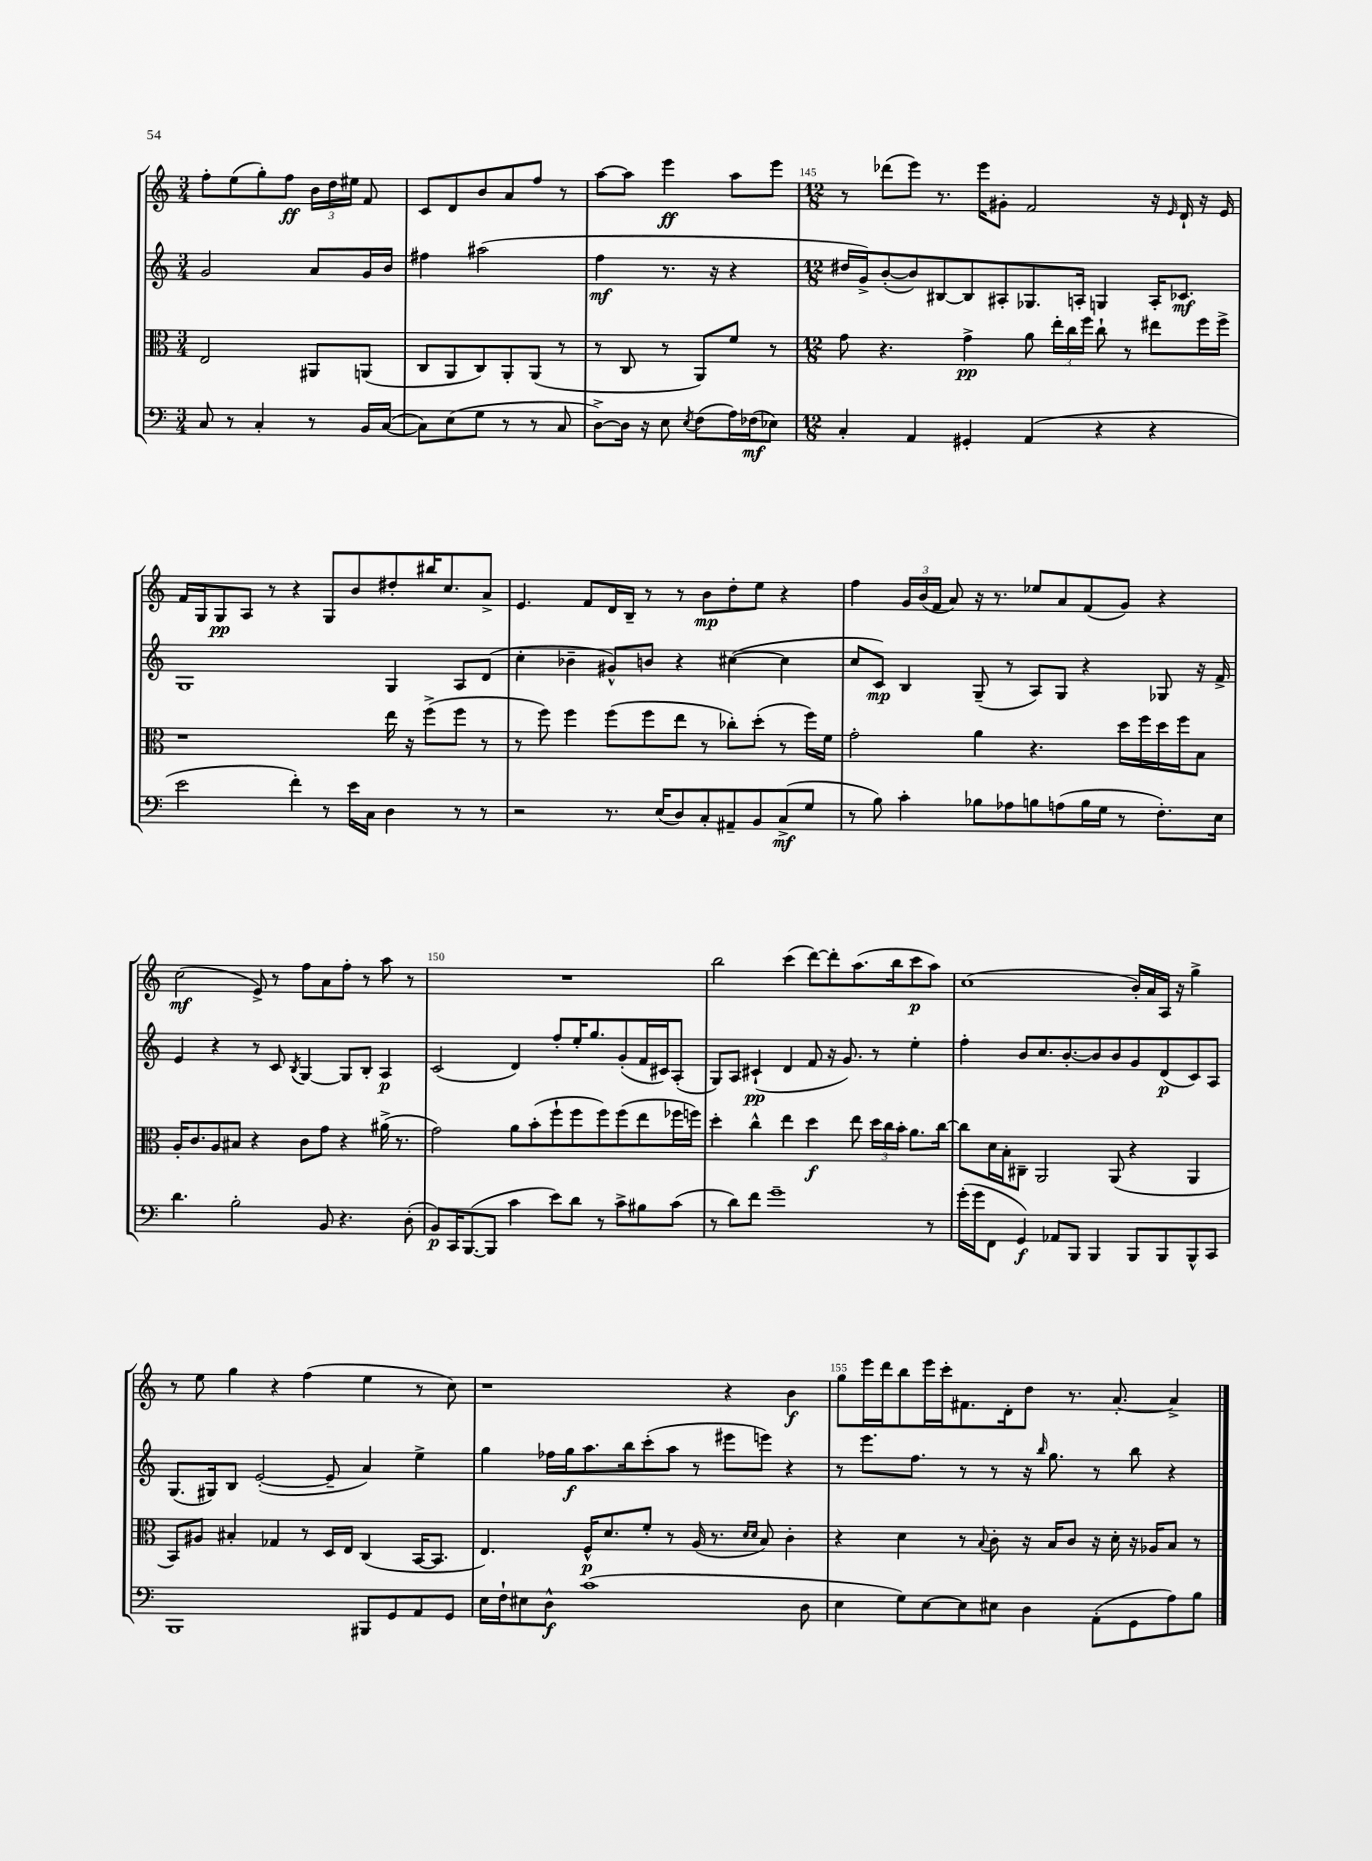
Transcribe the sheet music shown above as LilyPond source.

<<
\new StaffGroup <<
\new Staff = "s0" {
    \clef treble \key c \major \numericTimeSignature \time 3/4
    \autoBeamOff f''8[-. e''8( g''8-.) f''8]\ff \tuplet 3/2 { b'16[ d''16 eis''16] } f'8 |
    c'8[ d'8 b'8 a'8 f''8] r8 |
    a''8[~ a''8] e'''4\ff a''8[ e'''8] |
    \numericTimeSignature \time 12/8 r8 des'''8[( e'''8]) r8. e'''16[ gis'8]-. f'2 r16 \grace { e'16 } d'16-! r16 e'16 |
    f'16[ g16 g8\pp a8] r8 r4 g8[ b'8 dis''8-. bis''16 c''8. a'8]-> |
    e'4. f'8[ d'16 b16]-- r8 r8 b'8[\mp d''8-. e''8] r4 |
    f''4 \tuplet 3/2 { g'16[ b'16( f'16] } a'8) r16 r8. ees''8[ a'8 f'8( g'8]) r4 |
    c''2\mf( e'8->) r8 f''8[ a'8 f''8]-. r8 a''8 r8 |
    R1. |
    b''2 c'''4( d'''8[~) d'''8-. a''8.( b''16 c'''8\p a''8]) |
    c''1( b'16[-.) a'16 a16] r16 g''4-> |
    r8 e''8 g''4 r4 f''4( e''4 r8 c''8) |
    r1 r4 b'4\f |
    g''8[ e'''16 d'''16 b''8 e'''16 c'''16-. fis'8. d'16-. d''8] r8. a'8.~-. a'4-> \bar "|." |
}
\new Staff = "s1" {
    \clef treble \key c \major \numericTimeSignature \time 3/4
    \autoBeamOff g'2 a'8[ g'16 b'16] |
    fis''4 ais''2( |
    f''4\mf r8. r16 r4 |
    \numericTimeSignature \time 12/8 dis''16[ g'16->) b'8~-.( b'8) bis8~ bis8 ais8-. ges8. a16]-. g4 a16[-. ces'8.]\mf |
    g1 g4 a8[ d'8]( |
    c''4-. bes'4-- gis'8[-^) b'8] r4 cis''4~( cis''4 |
    c''8[ c'8]\mp) b4 g8--( r8 a8[) g8] r4 ges8 r16 f'16-> |
    e'4 r4 r8 c'8 \acciaccatura { b8 } g4~ g8[ b8]-. a4\p |
    c'2( d'4) f''8[-. e''16-. g''8. g'8-.( f'16 cis'16) a8]-.( |
    g8[) a8] cis'4-!\pp( d'4 f'8 r16 g'8.) r8 e''4-. |
    f''4-. b'8[ c''8. b'8.~-. b'8 b'8 g'8 d'8\p( c'8) a8] |
    g8.[( gis16) b8] e'2~-.( e'8-- a'4) e''4-> |
    g''4 fes''16[ g''16\f a''8. b''16 c'''8-.( a''8] r8 eis'''8[ e'''8]) r4 |
    r8 e'''8.[ f''8.] r8 r8 r16 \grace { b''16 } g''8. r8 b''8 r4 \bar "|." |
}
\new Staff = "s2" {
    \clef alto \key c \major \numericTimeSignature \time 3/4
    \autoBeamOff e2 ais,8[ a,8]( |
    c8[ a,8 c8) a,8-. a,8]( r8 |
    r8 c8 r8 a,8[) f'8] r8 |
    \numericTimeSignature \time 12/8 g'8 r4. g'4->\pp a'8 \tuplet 3/2 { e''16[-. c''16 f''16] } c''8-! r8 eis''8[ f''16 f''16]-> |
    r1 e''16 r16 f''8[->( f''8] r8 |
    r8 f''8) f''4 f''8[( f''8 e''8] r8 ces''8[-.) d''8]-.( r8 f''16[) f'16] |
    g'2-. a'4 r4. d''16[ f''16 d''16 f''16 b8] |
    a16[-. c'8. a8 bis8] r4 c'8[ g'8] r4 ais'16->( r8. |
    g'2) a'8[ b'8-.( f''8-! f''8 f''8) f''8( e''8 fes''16 f''16]) |
    d''4-. c''4-^ e''4 d''4\f e''8 \tuplet 3/2 { d''16[ c''16 b'16]-. } a'8.[ c''16]~ |
    c''8[ d'16 b16-. cis8]-- a,2 a,8( r4 a,4 |
    b,8[) ais8] bis4-. ges4 r8 d16[ e16] c4( b,16[~ b,8.] |
    e4.) f16[-^\p d'8. f'8]-. r8 a16( r8. \grace { d'16[ d'16] } b8) c'4-. |
    r4 d'4 r8 \appoggiatura { b8 } c'8-. r16 b16[ c'8] r16 d'16-. r16 aes16[ b8] r8 \bar "|." |
}
\new Staff = "s3" {
    \clef bass \key c \major \numericTimeSignature \time 3/4
    \autoBeamOff c8 r8 c4-. r8 b,16[ c16]~( |
    c8[) e8( g8] r8 r8 c8 |
    d8[~->) d16] r16 e8 \acciaccatura { e8 } f8[( a16) fes16\mf( ees8]) |
    \numericTimeSignature \time 12/8 c4-. a,4 gis,4-. a,4( r4 r4 |
    e'2 f'4-.) r8 e'16[ c16] d4 r8 r8 |
    r2 r8. e16[( d8) c8-. ais,8-- b,8 c8->\mf( g8] |
    r8 b8) c'4-. bes8[ aes8 b8 a8( b16 g16] r8 f8.[-.) e16] |
    d'4. b2-. b,8 r4. d8-.( |
    b,8[\p) c,16 b,,8.~( b,,8] c'4 e'8[) d'8] r8 c'8[-> bis8 c'8]( |
    r8 d'8[) f'8] g'1-- r8 |
    g'16[-.( g'16 f,8] g,4\f) aes,8[ b,,8] b,,4 b,,8[ b,,8 b,,8-^ c,8] |
    b,,1 bis,,8[ g,8 a,8 g,8] |
    e16[ f16-! eis8 d8]-^\f c'1( d8 |
    e4 g8[) e8~ e8 eis8] d4 a,8[-.( g,8 a8) b8] \bar "|." |
}
>>
>>
\layout { \context { \Score currentBarNumber = #142 \override BarNumber.break-visibility = ##(#f #t #t) barNumberVisibility = #(every-nth-bar-number-visible 5) } }
